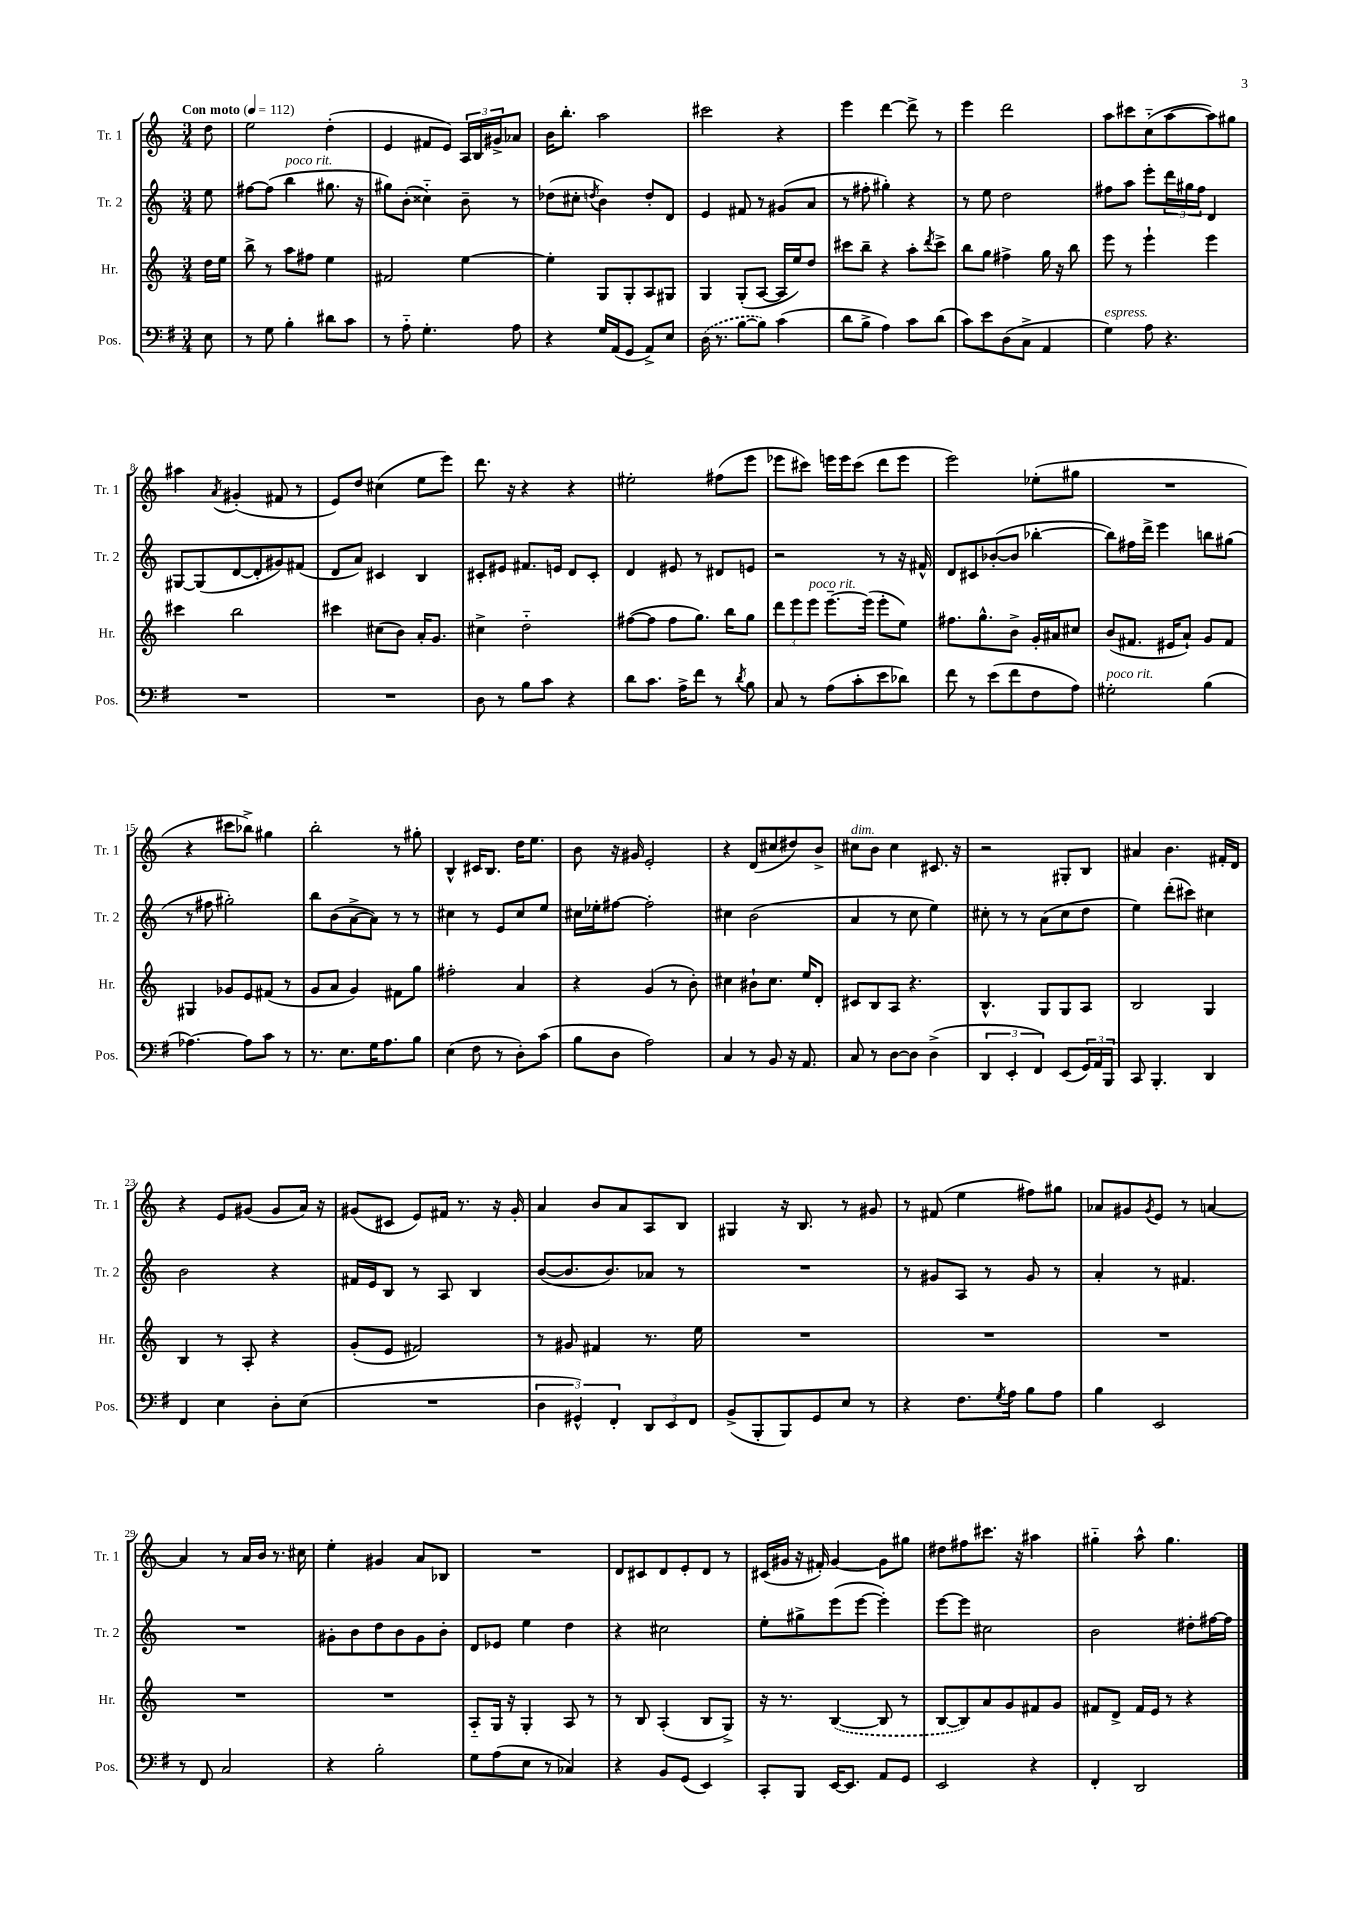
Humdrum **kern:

**kern	**kern	**kern	**kern
*staff4	*staff3	*staff2	*staff1
*clefF4	*clefG2	*clefG2	*clefG2
*k[f#]	*k[]	*k[]	*k[]
*M3/4	*M3/4	*M3/4	*M3/4
*MM112	*MM112	*MM112	*MM112
8E\	16dd\LL	8ee\	8dd\
.	16ee\JJ	.	.
=	=	=	=
8r	8bb^\	[8ff#\L	2ee\
8G\	8r	(8ff#\]J	.
4B'\	8aa\L	4bb\	.
.	8ff#\J	.	.
8d#\L	4ee\	8.gg#\	(4dd'\
8c\J	.	.	.
.	.	16r	.
=	=	=	=
8r	2f#/	8gg#\L)	4e/
8A'~\	.	(8b'\J	.
4.G'\	.	4cc##'~\)	8f#/L
.	.	.	8e/J)
.	[4ee\	8b~\	24A/LL
.	.	.	24B/
.	.	.	24g#^/J
8A\	.	8r	8a-/J
=	=	=	=
4r	4ee'\]	(8dd-\L	16b\LK
.	.	.	8.bb'\J
.	.	8cc#'\J	.
.	.	8qdd/	.
16G/LL	8G/L	4b\)	2aa\
(16AA/J	.	.	.
8GG/J	8G'/	.	.
8AA^/L)	8A/	8dd'/L	.
8E/J	8G#/J	8d/J	.
=	=	=	=
(16D\	4G/	4e/	2ccc#\
8.r	.	.	.
[8B\L	(8G'/L	8f#/	.
8B\]J)	[8A/J	8r	.
(4c\	16A/]LL	(8g#/L	4r
.	16ee/J)	.	.
.	8dd/J	8a/J	.
=	=	=	=
8d\L	8ccc#\L	8r	4eee\
8B^\J	8bb~\J	8ff#'\	.
4A\)	4r	4gg#'\)	[4ddd\
8c\L	8aa'\L	4r	8ddd^\]
.	8qddd/	.	.
(8d\J	8ccc#^\J	.	8r
=	=	=	=
8c\L)	8bb\L	8r	4eee\
8e\	8gg\J	8ee\	.
(8D\	4ff#^\	2dd\	2ddd\
8C^\J	.	.	.
4AA/	16gg\	.	.
.	16r	.	.
.	8bb\	.	.
=	=	=	=
4G\)	8eee\	8ff#\L	8aa\L
.	8r	8aa\J	8ccc#\
8A\	4eee`\	8eee'\L	(8cc'~\
4.r	.	24ddd\L	[8aa\
.	.	24gg#\	.
.	.	24ff#\JJ	.
.	4eee\	4d/	8aa\])
.	.	.	8gg#\J
=	=	=	=
2.r	4ccc#\	[8G#/L	4aa#\
.	.	(8G#/]	.
.	.	.	8qa/
.	2bb\	[8d/	(4g#'/
.	.	8d'/]	.
.	.	8g#/)	8f#/
.	.	(8f#/J	8r
=	=	=	=
2.r	4ccc#\	8d/L	8e/L)
.	.	8a/J)	8dd/J
.	(8cc#\L	4c#/	(4cc#\
.	8b\J)	.	.
.	16a'/LK	4B/	8ee\L
.	8.g/J	.	.
.	.	.	8eee\J)
=	=	=	=
8D\	4cc#^\	8c#'/L	8.ddd\
8r	.	8e#/J	.
.	.	.	16r
8B\L	2dd'~\	8.f#/L	4r
8c\J	.	.	.
.	.	16e/Jk	.
4r	.	8d/L	4r
.	.	8c#'/J	.
=	=	=	=
8d\L	([8ff#\L	4d/	2ee#'\
8.c\J	8ff#\]J	.	.
.	8ff#\L	8e#/	.
16A^\LK	.	.	.
8f#\J	8.gg\J)	8r	.
8r	.	8d#/L	(8ff#\L
.	16bb\LK	.	.
8qd/	.	.	.
8B\	8gg\J	8e/J	8eee\J
=	=	=	=
8C/	12ddd\L	2r	8eee-\L
.	12eee\	.	.
8r	.	.	8ccc#\J)
.	12eee\J	.	.
(8A\L	[8.eee~\L	.	16eee\LL
.	.	.	16eee\J
8c'\	.	.	(8ccc#\J
.	(16eee\]Jk	.	.
8e\	8eee'\L	8r	8ddd\L
8d-\J)	8ee\J)	16r	8eee\J
.	.	16f#^^/	.
=	=	=	=
8f#\	8.ff#\L	8d/L	2eee\)
8r	.	8c#/	.
.	8.gg^^\	.	.
(8e\L	.	([8b-'/	.
8f#\	8b^\J	8b-/]J	.
8F#\	16g'/LL	[4bb-'\	(8ee-'\L
.	16a#/J	.	.
8A\J)	8cc#/J	.	8gg#\J
=	=	=	=
2G#'\	(8b/L	8bb-\]L)	2.r
.	8.f#/J	16ff#\L	.
.	.	16ddd^\JJ	.
.	.	4eee\	.
.	16e#/LK	.	.
.	8a`/J)	.	.
(4B\	8g/L	8bb\L	.
.	8f#/J	(8gg#\J	.
=	=	=	=
[4.A-\)	4G#/	8r	4r
.	.	8ff#\	.
.	8g-/L	2gg#'\)	8ccc#\L
8A-\]L	8e/	.	8bb-^\J)
8c\J	(8f#/J	.	4gg#\
8r	8r	.	.
=	=	=	=
8.r	8g/L	8bb\L	2bb'\
.	8a/J	(8b\	.
8.E\L	.	.	.
.	4g/)	[8a^\	.
16G\K	.	8a\]J)	.
8.A\	.	.	.
.	8f#\L	8r	8r
8B\J	8gg\J	8r	8gg#'\
=	=	=	=
(4E\	2ff#'\	4cc#\	4B^^/
8F#\	.	8r	16c#/LK
.	.	.	8.B/J
8r	.	8e/L	.
8D'\L)	4a/	8cc#/	16dd\LK
.	.	.	8.ee\J
(8c\J	.	8ee/J	.
=	=	=	=
8B\L	4r	16cc#\LL	8b\
.	.	16ee-'\J	.
8D\J	.	[8ff#\J	16r
.	.	.	16g#/
2A\)	(4g/	2ff#'\]	2e'/
.	8r	.	.
.	8b'\)	.	.
=	=	=	=
4C/	4cc#\	4cc#\	4r
8r	8b#`\L	(2b\	(8d/L
8BB/	8.cc#\J	.	8cc#/
16r	.	.	8dd#/)
8.AA/	16ee/LK	.	.
.	8d'/J	.	8b^/J
=	=	=	=
8C/	8c#/L	4a/	8cc#\L
8r	8B/	.	8b\J
[8D\L	8A/J	8r	4cc#\
8D\]J	4.r	8cc\	.
(4D^\	.	4ee\)	8.c#/
.	.	.	16r
=	=	=	=
6DD/	4.B^^/	8cc#'\	2r
.	.	8r	.
6EE'/	.	.	.
.	.	8r	.
6FF#/)	.	.	.
.	8G/L	(8a\L	.
(8EE/L	8G/	8cc#\	8G#'/L
24GG/L)	8A/J	8dd\J	8B/J
24AA/	.	.	.
24BBB/JJ	.	.	.
=	=	=	=
8CC/	2B/	4ee\)	4a#/
4.BBB'/	.	.	.
.	.	(8ddd'\L	4.b\
.	.	8ccc#\J)	.
4DD/	4G/	4cc#\	.
.	.	.	16f#'/LL
.	.	.	16d/JJ
=	=	=	=
4FF#/	4B/	2b\	4r
4E\	8r	.	8e/L
.	8A'/	.	(8g#/J
8D'\L	4r	4r	8g#/L
(8E\J	.	.	16a/Jk)
.	.	.	16r
=	=	=	=
2.r	(8g'/L	16f#/LL	(8g#/L
.	.	16e/J	.
.	8e/J	8B/J	8c#/J
.	2f#/)	8r	8e/L)
.	.	8A/	16f#/Jk
.	.	.	8.r
.	.	4B/	.
.	.	.	16r
.	.	.	16g#'/
=	=	=	=
6D\	8r	([8b/L	4a/
.	8g#/	8.b/]	.
6GG#^^/)	.	.	.
.	4f#/	.	8b/L
.	.	8.b/)	.
6FF#'/	.	.	.
.	.	.	8a/
12DD/L	8.r	8a-/J	8A/
12EE/	.	.	.
.	.	8r	8B/J
12FF#/J	.	.	.
.	16ee\	.	.
=	=	=	=
(8BB^/L	2.r	2.r	4G#/
8BBB'/	.	.	.
8BBB/)	.	.	16r
.	.	.	8.B/
8GG/	.	.	.
8E/J	.	.	8r
8r	.	.	8g#/
=	=	=	=
4r	2.r	8r	8r
.	.	8g#/L	(8f#/
8.F#\L	.	8A/J	4ee\
.	.	8r	.
8qG/	.	.	.
16A\Jk	.	.	.
8B\L	.	8g#/	8ff#\L)
8A\J	.	8r	8gg#\J
=	=	=	=
4B\	2.r	4a'/	8a-/L
.	.	.	8g#/
.	.	.	8qg#/
2EE/	.	8r	8e/J
.	.	4.f#/	8r
.	.	.	[4a/
=	=	=	=
8r	2.r	2.r	4a/]
8FF#/	.	.	.
2C/	.	.	8r
.	.	.	16a/LL
.	.	.	16b/JJ
.	.	.	8.r
.	.	.	16cc#\
=	=	=	=
4r	2.r	8g#'\L	4ee'\
.	.	8b\	.
2B'\	.	8dd\	4g#/
.	.	8b\	.
.	.	8g#\	8a/L
.	.	8b'\J	8B-/J
=	=	=	=
8G\L	8A'~/L	8d/L	2.r
(8A\	16G/Jk	8e-/J	.
.	16r	.	.
8E\J	4G'/	4ee\	.
8r	.	.	.
4C-/)	8A/	4dd\	.
.	8r	.	.
=	=	=	=
4r	8r	4r	8d/L
.	8B/	.	8c#/
8BB/L	(4A'/	2cc#\	8d/
(8GG/J	.	.	8e'/
4EE/)	8B/L	.	8d/J
.	8G^/J)	.	8r
=	=	=	=
8CC'/L	16r	8ee'\L	(16c#/LL
.	8.r	.	16g#/JJ
8BBB/J	.	8gg#^\	16r
.	.	.	16f#'/)
[16EE/LK	([4B/	(8eee\	[4g#/
8.EE/]J	.	.	.
.	.	[8eee\J	.
8AA/L	8B/]	4eee'\])	8g#\]L
8GG/J	8r	.	8gg#\J
=	=	=	=
2EE/	[8B/L	[8eee\L	8dd#\L
.	8B/])	8eee\]J	8ff#\
.	8a/	2cc#\	8.ccc#\J
.	8g/	.	.
.	.	.	16r
4r	8f#/	.	4aa#\
.	8g/J	.	.
=	=	=	=
4FF#'/	8f#/L	2b\	4gg#'~\
.	8d^/J	.	.
2DD/	16f#/LL	.	8aa^^\
.	16e/JJ	.	.
.	8r	.	4.gg#\
.	4r	8dd#'\L	.
.	.	[16ff#\L	.
.	.	16ff#\]JJ	.
==	==	==	==
*-	*-	*-	*-
